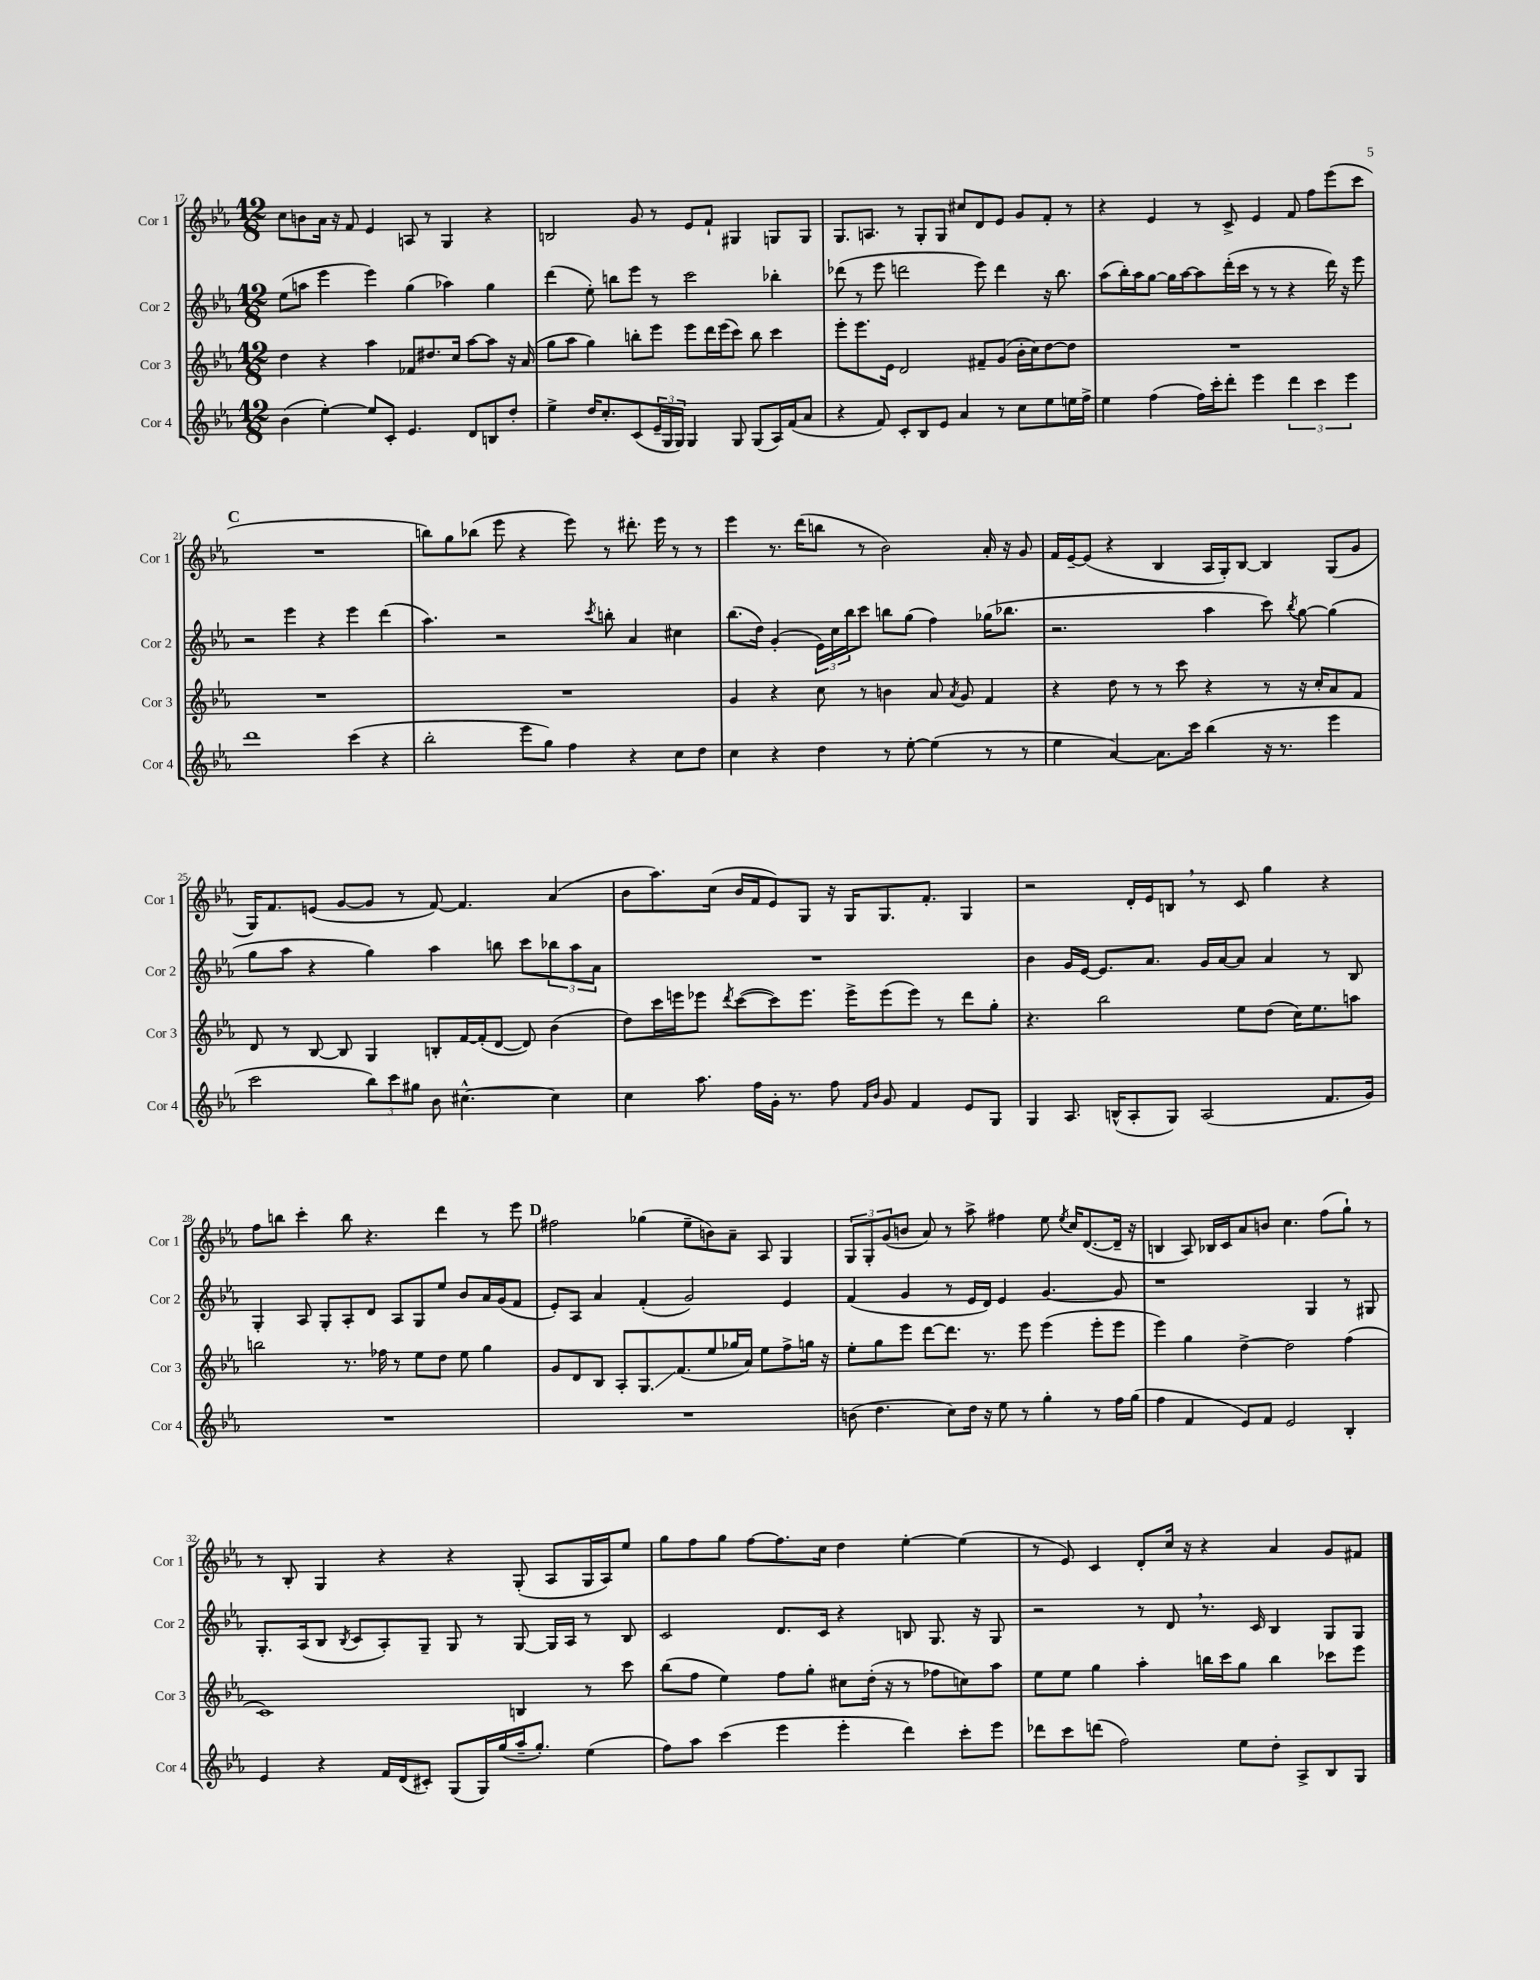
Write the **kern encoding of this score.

**kern	**kern	**kern	**kern
*staff4	*staff3	*staff2	*staff1
*clefG2	*clefG2	*clefG2	*clefG2
*k[b-e-a-]	*k[b-e-a-]	*k[b-e-a-]	*k[b-e-a-]
*M12/8	*M12/8	*M12/8	*M12/8
(4b-	4dd	(8ee-	8cc
.	.	8aa	8b
[4ee-')	4r	4eee-	16a-
.	.	.	16r
.	.	.	8f
8ee-]	4aa-	4eee-)	4e-
8c'	.	.	.
4.e-	8f-	(4gg	8A
.	8.dd#	.	8r
.	.	4aa-)	4G
.	16cc	.	.
8d	[8aa-	.	.
8B	8aa-]	4gg	4r
8dd'	16r	.	.
.	(16a-	.	.
=	=	=	=
4ee-^	8gg	(4ddd	2B
.	8aa-	.	.
16dd	4gg)	8ee-')	.
8.cc'	.	.	.
.	.	8bb	.
(8c	8bb'	8eee-	8g
24e-~	8eee-	8r	8r
24G	.	.	.
24G)	.	.	.
4G	8eee-	2ccc	8e-
.	16ddd	.	8f`
.	(16eee-	.	.
8G	8ccc)	.	4G#
(8G	8bb	.	.
16A-)	4ccc	4bb-'	8G
(16f	.	.	.
8a-	.	.	8G
=	=	=	=
4r	8eee-'	(8ddd-	8.G
.	8.eee-	8r	.
.	.	.	8.A
8f)	.	8eee-	.
.	16e-	.	.
8c'	2d	2ddd	8r
8B-	.	.	8G'
8e-	.	.	8G
4a-	.	.	8cc#
.	8f#~	8eee-)	8d
8r	(8g	4ddd	8e-
8cc	16b-'	.	8g
.	16cc)	.	.
8ee-	[8dd	16r	8f'
.	.	8.bb-	.
16ee	8dd]	.	8r
16ff^	.	.	.
=	=	=	=
4ee-	1.r	(8aa-	4r
.	.	16bb-')	.
.	.	16aa-	.
(4ff	.	[8gg	4e-
.	.	16gg]	.
.	.	[16aa-	.
16ff)	.	8aa-]	8r
16ccc'	.	.	.
8ddd'	.	(16ddd'	8c^
.	.	16ccc	.
4eee-	.	8r	4e-
.	.	8r	.
6ddd	.	4r	8f
.	.	.	8ff
6ccc	.	.	.
.	.	16ddd)	(8eee-
.	.	16r	.
6eee-	.	.	.
.	.	8eee-	8ccc
=	=	=	=
1ddd	1.r	2r	1.r
.	.	4eee-	.
.	.	4r	.
(4ccc	.	4eee-	.
4r	.	(4ddd	.
=	=	=	=
2bb-'	1.r	4.aa-)	8bb)
.	.	.	8gg
.	.	.	(8bb-
.	.	2r	8eee-
8eee-	.	.	4r
8gg)	.	.	.
4ff	.	.	8eee-)
.	.	8qccc	.
.	.	8bb'	8r
4r	.	4a-	8.ddd#'
.	.	.	16eee-
8cc	.	4cc#	8r
8dd	.	.	8r
=	=	=	=
4cc	4g	(8.bb-	4eee-
.	.	16dd)	.
4r	4r	(4g'	8.r
.	.	.	(16ddd
4dd	8cc	24e-)	8bb
.	.	24cc	.
.	.	24bb-	.
.	8r	8ccc	8r
8r	4b	8bb	2b-)
[8ee-'	.	(8gg	.
(4ee-]	8a-	4ff)	.
.	8qa-	.	.
.	8g	.	.
8r	4f	(16gg-	16a-'
.	.	8.bb-	16r
8r	.	.	8g
=	=	=	=
4ee-	4r	2.r	16f
.	.	.	[16e-~
.	.	.	(8e-]
[4a-)	8dd	.	4r
.	8r	.	.
8.a-]	8r	.	4B-
.	8ccc	.	.
16ccc	.	.	.
(4bb-	4r	4aa-	16A-
.	.	.	16G')
.	.	.	[8B-
16r	8r	8ccc)	4B-]
8.r	.	.	.
.	.	8qbb-	.
.	16r	[8gg	.
.	16cc'	.	.
4eee-	8a-	(4gg]	(8G
.	8f	.	8g
=	=	=	=
2ccc	8d	8gg	16G)
.	.	.	8.f
.	8r	8aa-	.
.	[8B-	4r	(8e
.	8B-]	.	[8g
12bb-)	4G	4gg)	8g]
12ccc	.	.	.
.	.	.	8r
12gg#	.	.	.
8b-	8B'	4aa-	[8f)
[4.cc#^^	[16f	.	4.f]
.	(16f']	.	.
.	[8d	8bb	.
.	8d])	8ccc	.
4cc#]	(4b-	12bb-	(4a-
.	.	12aa-	.
.	.	12a-	.
=	=	=	=
4cc	8dd)	1.r	8b-
.	16ccc	.	8.aa-)
.	16eee	.	.
8.aa-	8eee-	.	.
.	.	.	(16cc
.	8qddd	.	.
.	([8ccc	.	16b-
16ff	.	.	16f
16g'	8ccc])	.	8e-)
8.r	.	.	.
.	8.eee-	.	8G
8ff	.	.	16r
.	16eee-^	.	16G
16qqf	.	.	.
16qqb-	.	.	.
8g	(8eee-	.	8.G
4f	8eee-)	.	.
.	.	.	8.f'
.	8r	.	.
8e-	8ddd	.	4G
8G	8gg'	.	.
=	=	=	=
4G	4.r	4b-	2r
8.A-	.	16g	.
.	.	[16e-	.
.	2bb-	8.e-]	.
(16B^^	.	.	.
8A-'	.	.	16d'
.	.	8.a-	16e-
8G)	.	.	8B
(2A-	.	16g	8r
.	.	[16a-	.
.	8ee-	8a-]	8c
.	(8dd	4a-	4gg
.	16cc)	.	.
.	8.ee-	.	.
8.f	.	8r	4r
.	8aa	8B-	.
16g)	.	.	.
=	=	=	=
1.r	2bb	4G'	8ff
.	.	.	8bb
.	.	8A-	4ccc'
.	.	8G'	.
.	8.r	8A-'	8bb
.	.	8d	4.r
.	16ff-	.	.
.	8r	8A-	.
.	8ee-	8G	.
.	8dd	8ee-	4ddd
.	8ee-	8b-	.
.	4gg	16a-	8r
.	.	(16g	.
.	.	8f	8eee-
=	=	=	=
1.r	8g	8e-')	2ff#
.	8d	8A-	.
.	8B-	4a-	.
.	8A-'	.	.
.	8.G	(4f'	(4gg-
.	(8.f	.	.
.	.	2g)	8ee-~
.	8ee-	.	8b)
.	16gg-	.	8a-~
.	16a-)	.	.
.	8ee-	.	8A-
.	8ff^	4e-	4G
.	16gg	.	.
.	16r	.	.
=	=	=	=
(8b	8ee-'	(4f	12G
.	.	.	12G'
4.dd	8gg	.	.
.	.	.	(12g
.	8eee-	4g	8b
.	[8ddd	.	8a-)
8cc)	8.ddd]	8r	8r
16dd	.	16e-	8aa-^
16r	8.r	16d)	.
8ee-	.	4e-	4ff#
8r	8eee-	.	.
4gg'	(4eee-	[4.g	8ee-
.	.	.	8qee-
.	.	.	16cc
.	.	.	([8.d
8r	8eee-'	.	.
16ff	8eee-	8g]	16d~]
(16gg	.	.	16r
=	=	=	=
4ff	4eee-)	1r	4B
4f	4gg	.	8A-)
.	.	.	16B-
.	.	.	16c
8e-)	[4dd^	.	8a-
8f	.	.	8b
2e-	2dd]	.	4.cc
.	.	4G	.
.	.	.	(8ff
4B-'	(4ff	8r	8gg`)
.	.	8G#	8r
=	=	=	=
4e-	1c)	8.G'	8r
.	.	.	8B-'
.	.	(16A-	.
4r	.	8B-	4G
.	.	8qB-	.
.	.	8c	.
16f	.	8A-')	4r
(16d	.	.	.
8c#')	.	8G~	.
(8G	.	8G	4r
16G)	.	8r	.
(16gg	.	.	.
16aa-~	4B	[8G	(8G'
8.gg')	.	.	.
.	.	16G]	8A-
.	.	16A-	.
(4ee-	8r	8r	16G
.	.	.	16A-)
.	8ccc	8B-	8ee-
=	=	=	=
8ff)	(8bb-	2c	8gg
8aa-	8ff	.	8ff
(4ccc	4ee-)	.	8gg
.	.	.	[8ff
4eee-	8ff	8.d	8.ff]
.	8gg'	.	.
.	.	16c	16cc
4eee-'	8cc#	4r	4dd
.	(16dd'	.	.
.	16r	.	.
4ddd)	8r	8B	[4ee-'
.	8ff-	8.G	.
8ccc'	8cc)	.	(4ee-]
.	.	16r	.
8eee-	8aa-	8G	.
=	=	=	=
8ddd-	8ee-	2r	8r
8ccc	8ee-	.	8e-)
(8ddd	4gg	.	4c
2ff)	.	.	.
.	4aa-'	8r	8d'
.	.	8d	16cc
.	.	.	16r
.	16bb	8.r	4r
.	16ccc	.	.
8ee-	8gg	.	.
.	.	16c	.
8dd'	4bb	4B-	4a-
8A-^	.	.	.
8B-	8ccc-	8G	8g
8G	8eee-	8G	8f#
==	==	==	==
*-	*-	*-	*-
